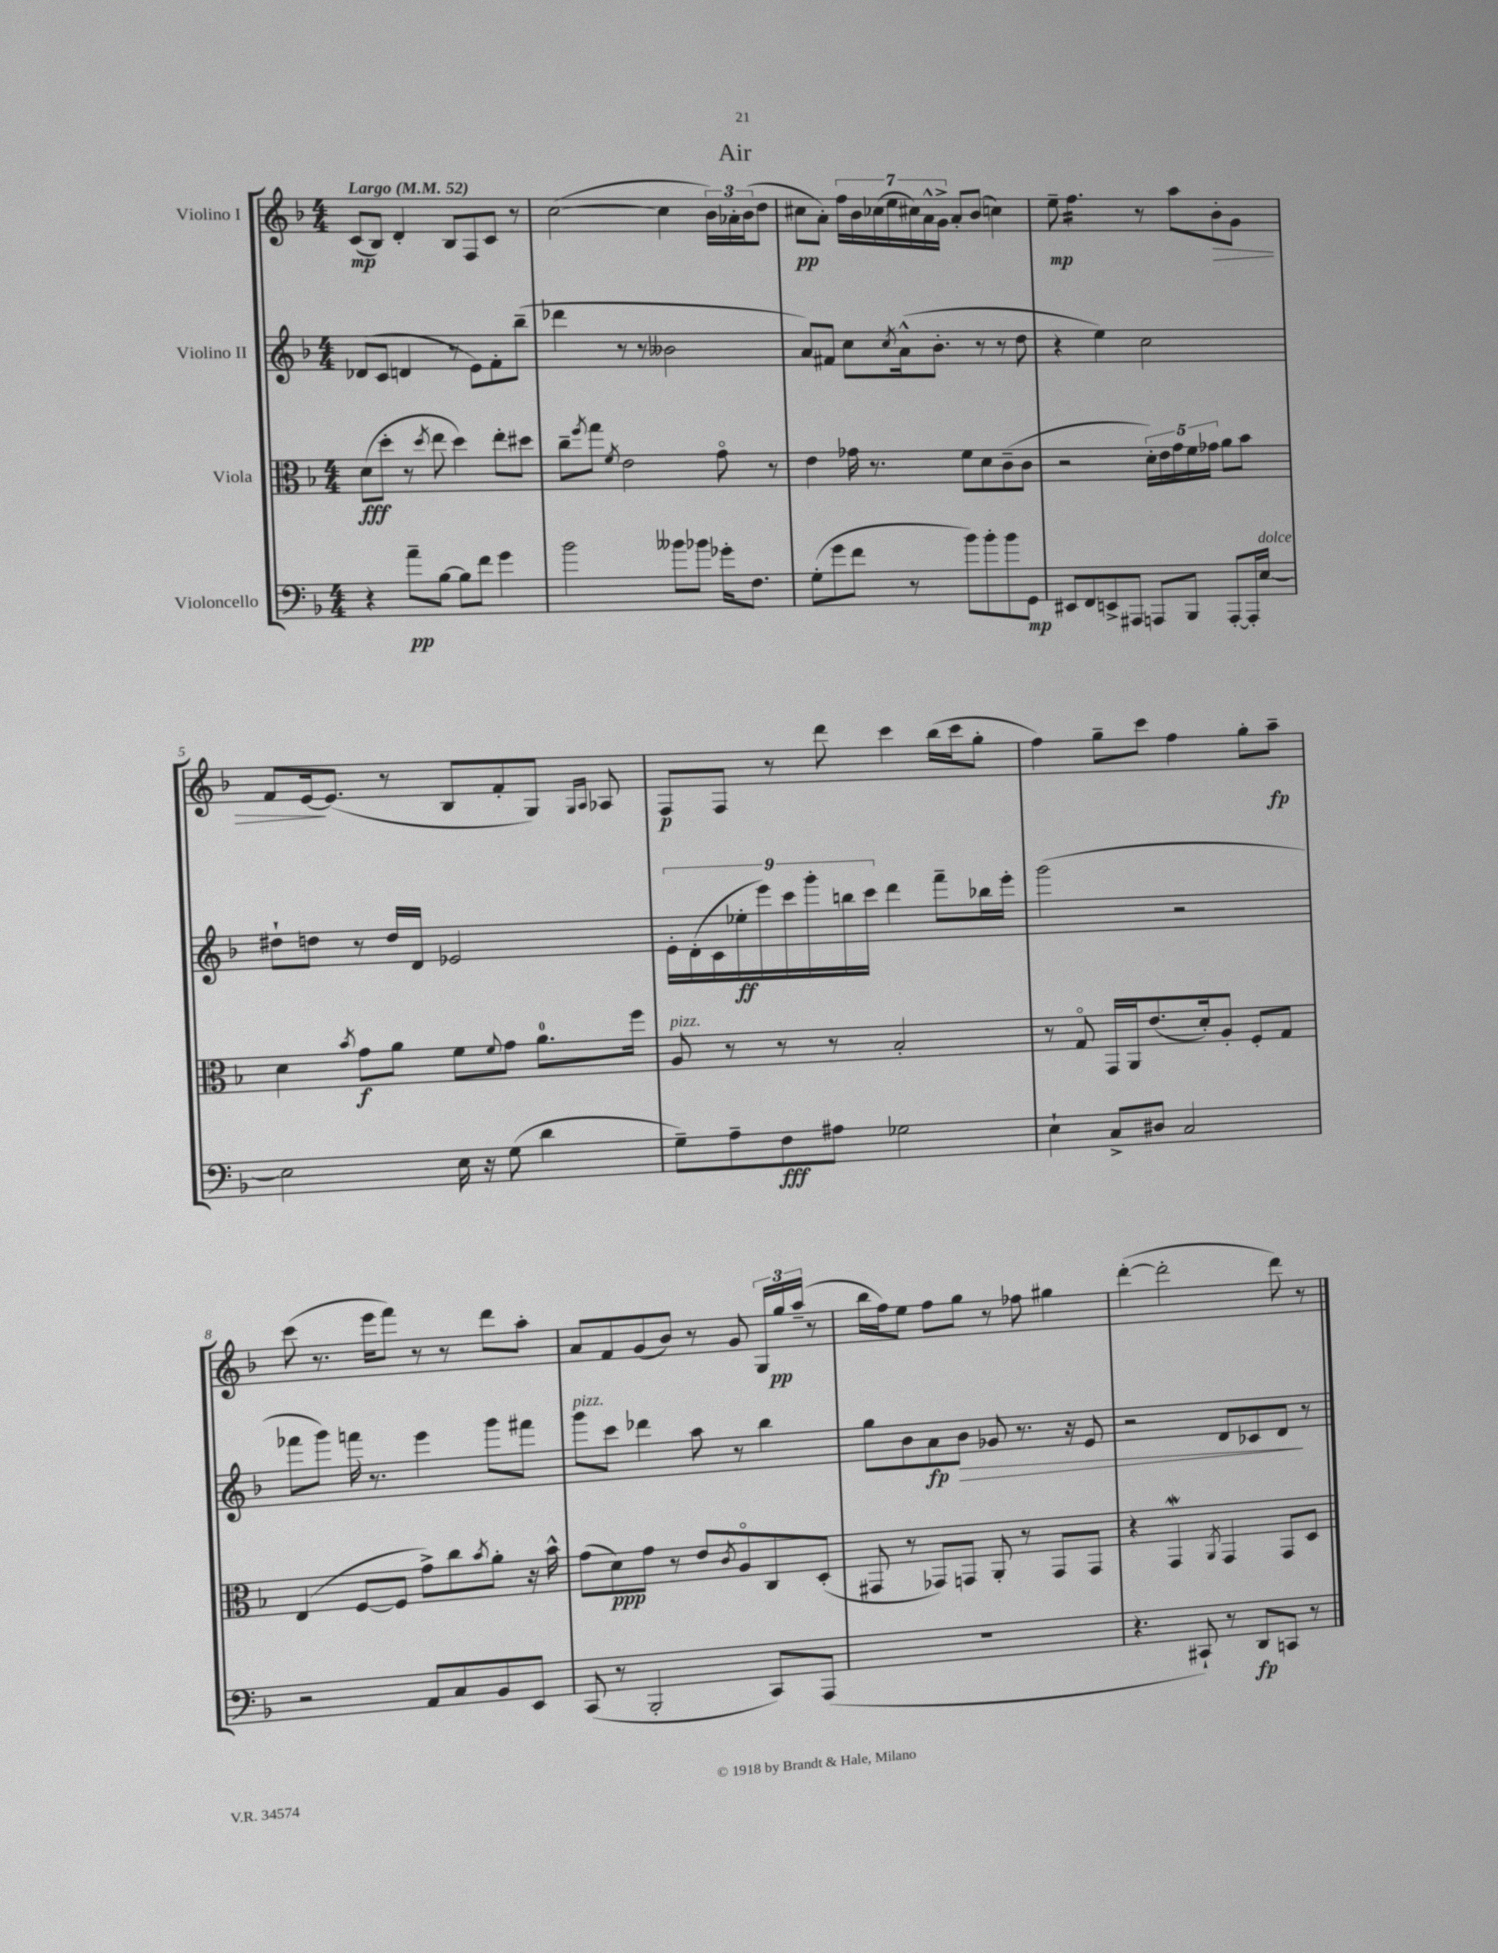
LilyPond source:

\header { title = "Air" }
<<
\new StaffGroup <<
\new Staff = "s0" \with { instrumentName = "Violino I" } {
    \clef treble \key f \major \numericTimeSignature \time 4/4 \tempo "Largo" 4 = 52
    c'8\mp( bes8) d'4-. bes8 f8 c'8 r8 |
    c''2~( c''4 \tuplet 3/2 { bes'16) aes'16-. bes'16( } d''8 |
    cis''8\pp a'8-.) \tuplet 7/4 { f''16 bes'16 ces''16( e''16 cis''16) a'16-^ g'16-> } a'8-. bes'8( c''4) |
    e''8--\mp f''4.:16 r8 a''8 bes'8-.\> g'8 |
    f'8 e'16~\! e'8.( r8 bes8 f'8-. g8) \grace { g16 a16 } aes8 |
    f8\p f8 r8 d'''8 c'''4 bes''16( c'''16 g''8-. |
    f''4) g''8-- c'''8 f''4 g''8-. a''8--\fp |
    c'''8( r8. e'''16 f'''8) r8 r8 d'''8 a''8-. |
    a'8 f'8 g'8( bes'8) r8 g'8 \tuplet 3/2 { g16 g''16\pp a''16--( } r8 |
    bes''16 f''16) e''8 f''8 g''8 r8 fes''8 gis''4 |
    d'''4~-.( d'''2-. d'''8) r8 \bar "|." |
}
\new Staff = "s1" \with { instrumentName = "Violino II" } {
    \clef treble \key f \major \numericTimeSignature \time 4/4
    des'8( c'8 d'4 r8 e'8) f'8-. bes''8--( |
    des'''4 r8 r8 beses'2 |
    a'8) fis'8 c''8 \acciaccatura { c''8 } a'16-^( bes'8.-. r8 r8 d''8 |
    r4 e''4) c''2 |
    dis''8-! d''8 r8 d''16 d'16 ees'2 |
    \tuplet 9/8 { e'16-. d'16-.( c'16 ees''16-.\ff e'''16) c'''16 g'''16-. b''16 c'''16 } d'''4 f'''8-- bes''16 e'''16-. |
    g'''2( r2 |
    fes'''8 g'''8) f'''16 r8. e'''4 g'''8 fis'''8 |
    g'''8^\markup { \italic "pizz." } c'''8 des'''4 a''8 r8 bes''4 |
    g''8 bes'8 a'8\fp bes'8\> ges'8 r8. r16 e'8 |
    r2 d'8 ces'8 d'8\! r8 \bar "|." |
}
\new Staff = "s2" \with { instrumentName = "Viola" } {
    \clef alto \key f \major \numericTimeSignature \time 4/4
    d'8\fff( d''8-. r8 \acciaccatura { d''8 } e''8 d''4) e''8-. dis''8 |
    c''8-- \acciaccatura { f''8 } g''8 \acciaccatura { f'8 } e'2 g'8\flageolet r8 |
    e'4 ges'16 r8. f'8 d'8 c'8--( c'8 |
    r2 \tuplet 5/4 { d'16-.) e'16 g'16 f'16 ges'16 } a'8 bes'8 |
    d'4 \acciaccatura { bes'8 } g'8\f a'8 f'8 \appoggiatura { f'8 } g'8 a'8.-0 f''16 |
    a8^\markup { \italic "pizz." } r8 r8 r8 bes2-. |
    r8 g8\flageolet g,16 a,16 e'8.( d'16-.) a8-. f8-. g8 |
    e4( f8~ f8 g'8->) c''8 \acciaccatura { bes'8 } a'8-. r16 bes'16-^ |
    g'8( d'8\ppp) g'8 r8 e'8 \acciaccatura { c'8 } a8\flageolet c8 d8-.( |
    gis,8 r8 ges,8) g,8 a,8-. r8 g,8 g,8 |
    r4 g,4\mordent \acciaccatura { a,8 } g,4 g,8 d8 \bar "|." |
}
\new Staff = "s3" \with { instrumentName = "Violoncello" } {
    \clef bass \key f \major \numericTimeSignature \time 4/4
    r4 a'8--\pp bes8~ bes8 f'8 g'4 |
    bes'2 beses'8 bes'8 ges'16-. f8. |
    g8-.( g'8 f'8 r8 bes'8) bes'8-. bes'8 g,8\mp |
    eis,8 f,8 e,8-> ais,,8 a,,8 bes,,8 a,,8~-. a,,16-. e16~^\markup { \italic "dolce" } |
    e2 e16 r16 g8( d'4 |
    g8--) a8-- f8\fff ais8 ges2 |
    e4-! c8-> dis8 c2 |
    r2 a,8 c8 bes,8 e,8 |
    c,8( r8 bes,,2-. c,8) a,,8( |
    R1 |
    r4. cis,8-!) r8 d,8\fp c,8 r8 \bar "|." |
}
>>
>>
